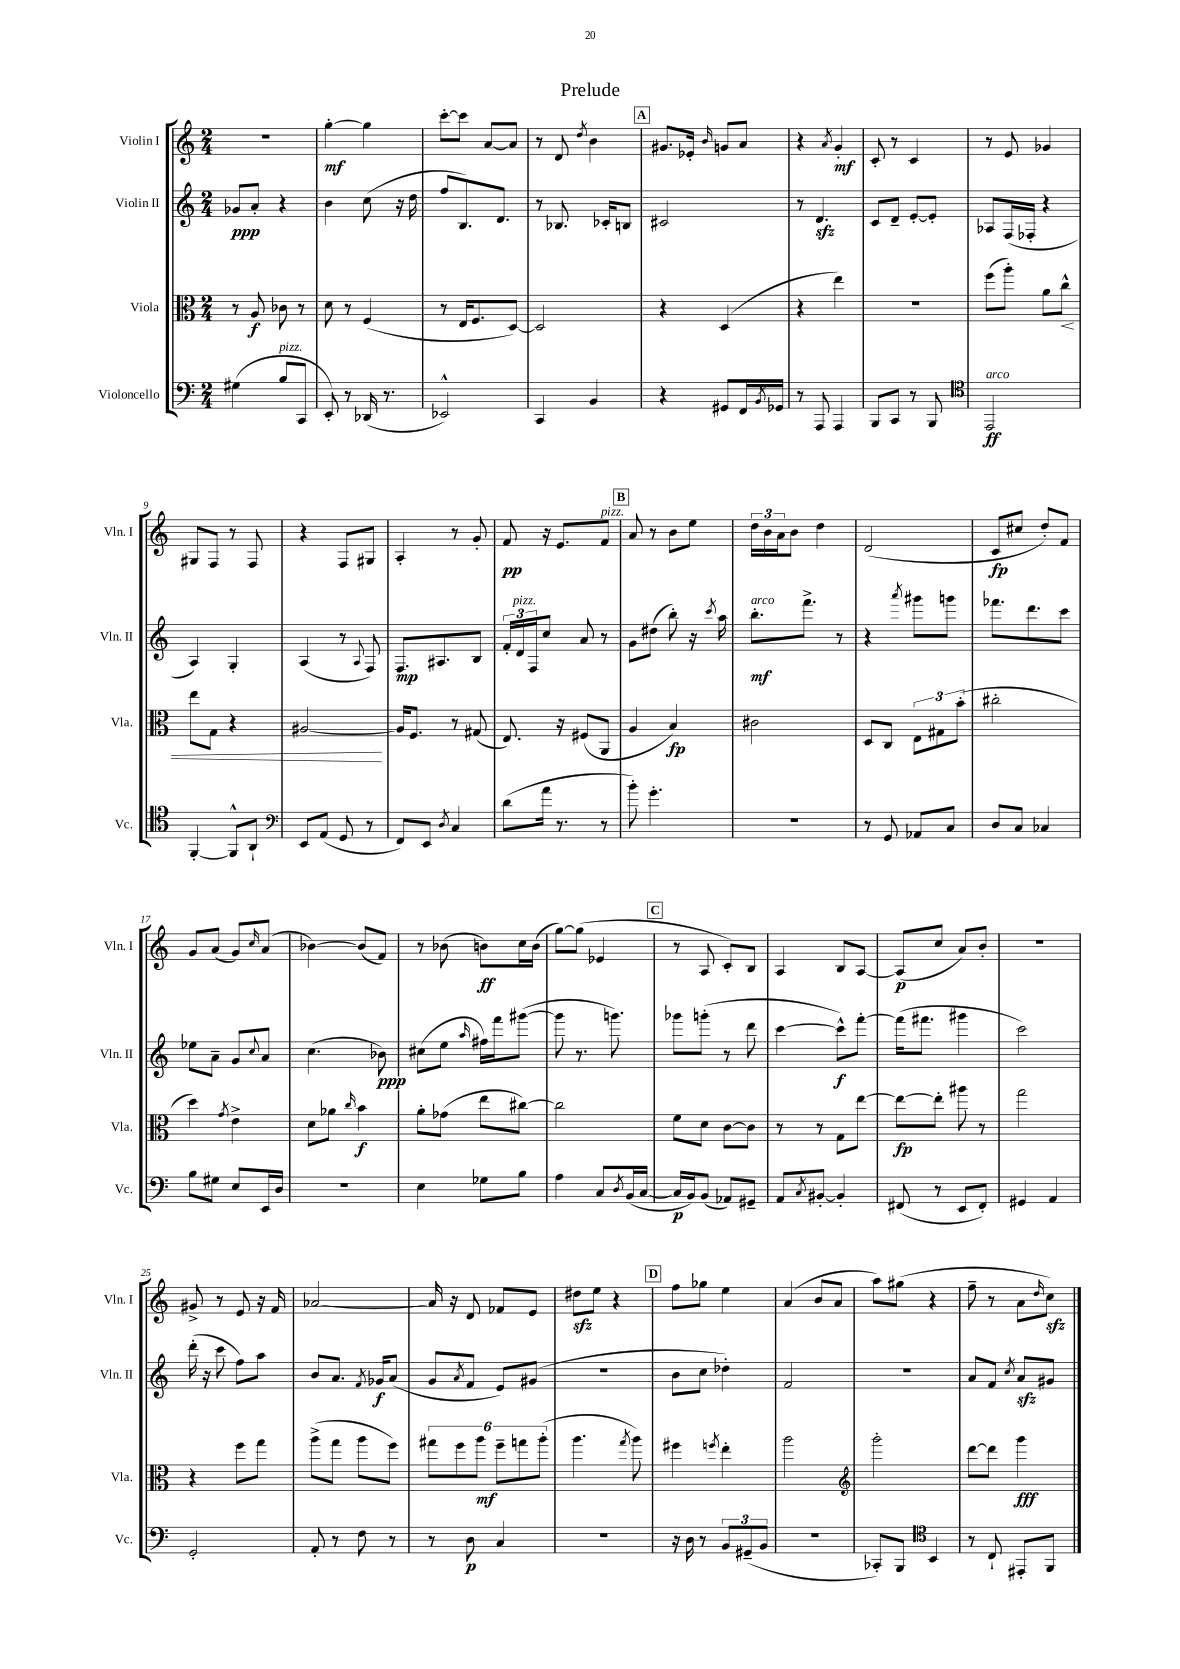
\header { title = "Prelude" }
<<
\new StaffGroup <<
\new Staff = "s0" \with { instrumentName = "Violin I" shortInstrumentName = "Vln. I" } {
    \clef treble \key c \major \numericTimeSignature \time 2/4
    R2 |
    g''4~-.\mf g''4 |
    c'''8~-. c'''8 a'8~ a'8 |
    r8 d'8 \acciaccatura { d''8 } b'4 |
    \mark \markup { \box "A" } gis'8. ees'16-. \grace { b'16 } g'8 a'8 |
    r4 \acciaccatura { a'8 } g'4-.\mf |
    c'8-. r8 c'4 |
    r8 e'8 ges'4 |
    gis8 f8 r8 f8 |
    r4 f8 gis8 |
    a4-. r8 g'8-. |
    f'8\pp r16 e'8. f'8^\markup { \italic "pizz." } |
    \mark \markup { \box "B" } a'8 r8 b'8 e''8 |
    \tuplet 3/2 { d''16 b'16 a'16 } b'8 d''4 |
    d'2( |
    c'8\fp cis''8 d''8-.) f'8 |
    g'8 a'8( g'8) \grace { c''16 } a'8( |
    bes'4~) bes'8( f'8) |
    r8 bes'8( b'8\ff) c''16 b'16( |
    g''8~) g''8( ees'4 |
    \mark \markup { \box "C" } r8 a8 c'8-.) b8 |
    a4 b8 a8~ |
    a8\p( c''8 a'8) b'8-. |
    r2 |
    gis'8-> r8 e'8 r16 f'16 |
    aes'2~ |
    aes'16 r16 d'8 fes'8 e'8 |
    dis''8\sfz e''8 r4 |
    \mark \markup { \box "D" } f''8 ges''8 e''4 |
    a'4( b'8 a'8 |
    a''8) gis''8( r4 |
    f''8-- r8 a'8 \grace { d''16 } c''8\sfz) \bar "|." |
}
\new Staff = "s1" \with { instrumentName = "Violin II" shortInstrumentName = "Vln. II" } {
    \clef treble \key c \major \numericTimeSignature \time 2/4
    ges'8\ppp a'8-. r4 |
    b'4 c''8( r16 d''16 |
    f''8 b8.) d'8. |
    r8 bes8. ces'16-. b8 |
    \mark \markup { \box "A" } cis'2 |
    r8 d'4.\sfz |
    c'8 d'8-- e'8~-. e'8-. |
    aes8 f16( fes16-. r4 |
    a4) g4-. |
    a4( r8 \appoggiatura { a8 } f8) |
    f8.\mp ais8. b8 |
    \tuplet 3/2 { f'16-. d'16^\markup { \italic "pizz." } f16 } c''8 a'8 r8 |
    \mark \markup { \box "B" } g'8 dis''8( b''8-.) r16 \acciaccatura { c'''8 } a''16 |
    b''8.-.\mf^\markup { \italic "arco" } f'''8.-> r8 |
    r4 \acciaccatura { a'''8 } gis'''8 g'''8 |
    fes'''8. d'''8. c'''8 |
    ees''8 a'8-- g'8 \appoggiatura { c''8 } a'8 |
    c''4.( bes'8\ppp) |
    cis''8( e''8 \grace { a''16 } fis''16) f'''16 gis'''8~( |
    gis'''8 r8. g'''8.) |
    \mark \markup { \box "C" } ges'''8 g'''8-.( r8 d'''8 |
    c'''4~ c'''8-^\f) f'''8~-. |
    f'''16( fis'''8. gis'''4 |
    c'''2) |
    d'''16-.( r16 c'''8 f''8) a''8 |
    b'8 a'8. \acciaccatura { f'8 } ges'16\f a'8( |
    g'8 \acciaccatura { a'8 } f'8 e'8) gis'8( |
    R2 |
    \mark \markup { \box "D" } b'8 c''8 des''4-.) |
    f'2 |
    R2 |
    a'8 f'8 \acciaccatura { c''8 } a'8\sfz gis'8 \bar "|." |
}
\new Staff = "s2" \with { instrumentName = "Viola" shortInstrumentName = "Vla." } {
    \clef alto \key c \major \numericTimeSignature \time 2/4
    r8 a8\f ces'8 r8 |
    d'8 r8 f4( |
    r8 e16 f8. d8~) |
    d2 |
    \mark \markup { \box "A" } r4 d4( |
    r4 e''4) |
    R2 |
    f''8( a''8-.) a'8 c''8-^\< |
    e''8 g8 r4 |
    ais2~\! |
    ais16 f8. r8 gis8( |
    e8.) r16 fis8( a,8 |
    \mark \markup { \box "B" } a4 b4\fp) |
    cis'2 |
    d8 c8 \tuplet 3/2 { e8 gis8 b'8-.( } |
    cis''2-. |
    d''4) \acciaccatura { g'8 } e'4-> |
    d'8 aes'8 \grace { c''16 } b'4\f |
    a'8-. ges'8( e''8 cis''8~) |
    cis''2 |
    \mark \markup { \box "C" } f'8 d'8 c'8~ c'8 |
    r8 r8 g8 e''8~ |
    e''8~\fp e''8-. ais''8 r8 |
    g''2 |
    r4 f''8 g''8 |
    a''8->( g''8 a''8 f''8) |
    \tuplet 6/4 { gis''8 f''8 a''8\mf f''8-- g''8 a''8-.( } |
    a''4. \acciaccatura { g''8 } a''8) |
    \mark \markup { \box "D" } fis''4 \acciaccatura { f''8 } e''4-. |
    a''2 |
    \clef treble g'''2-. |
    d'''8~ d'''8 g'''4\fff \bar "|." |
}
\new Staff = "s3" \with { instrumentName = "Violoncello" shortInstrumentName = "Vc." } {
    \clef bass \key c \major \numericTimeSignature \time 2/4
    gis4( b8^\markup { \italic "pizz." } c,8 |
    e,8-.) r8 des,16( r8. |
    ees,2-^) |
    c,4 b,4 |
    \mark \markup { \box "A" } r4 gis,8 f,16 \acciaccatura { b,8 } ges,16 |
    r8 a,,8 a,,4 |
    b,,8 c,8 r8 b,,8 |
    \clef tenor e,2\ff^\markup { \italic "arco" } |
    f,4~-. f,8-^ a,8-! |
    \clef bass e,8 a,8( g,8 r8 |
    f,8) e,8 \acciaccatura { d8 } c4 |
    d'8( a'16 r8. r8 |
    \mark \markup { \box "B" } b'8-.) g'4.-. |
    R2 |
    r8 g,8 aes,8 c8 |
    d8 c8 ces4 |
    b8 gis8 e8 e,16 d16 |
    R2 |
    e4 ges8 b8 |
    a4 c8 \acciaccatura { d8 } b,16( c16~ |
    \mark \markup { \box "C" } c16\p b,16) b,8( aes,8) gis,8-- |
    a,8 \acciaccatura { c8 } bis,8~-. bis,4-. |
    fis,8( r8 e,8 fis,8-.) |
    gis,4 a,4 |
    g,2-. |
    a,8-. r8 f8 r8 |
    r8 d8\p c4 |
    r2 |
    \mark \markup { \box "D" } r16 d16 r8 \tuplet 3/2 { b,8 gis,8--( b,8 } |
    r2 |
    ces,8-.) b,,8 \clef tenor b,4 |
    r8 c8-! eis,8-. f,8 \bar "|." |
}
>>
>>
